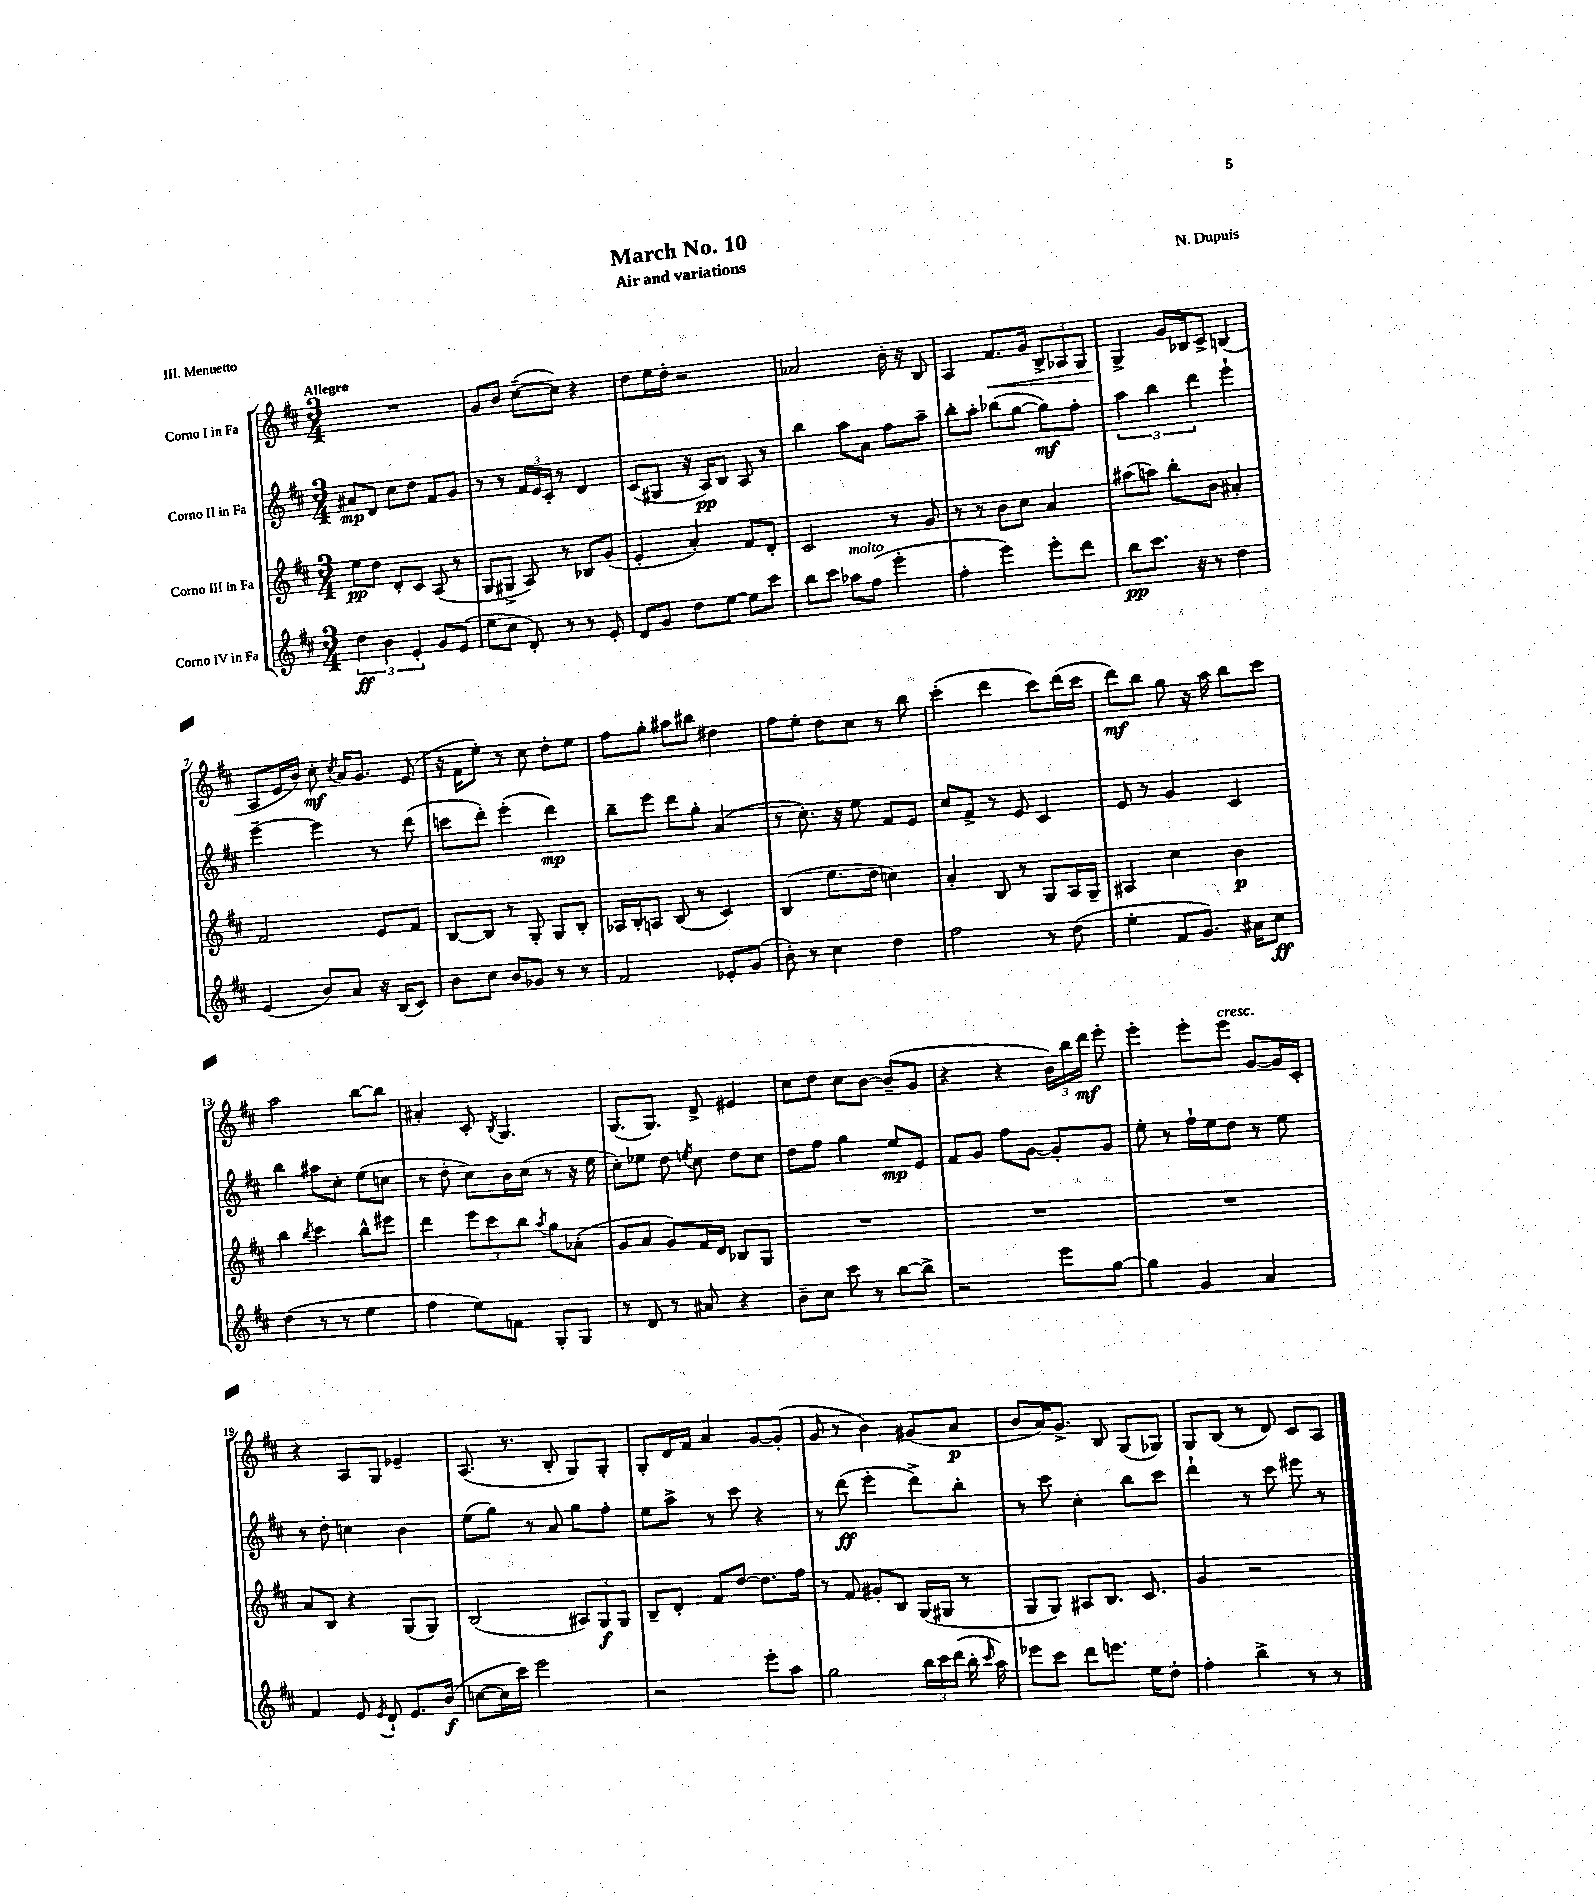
\header { title = "March No. 10" composer = "N. Dupuis" subtitle = "Air and variations" piece = "III. Menuetto" }
<<
\new StaffGroup <<
\new Staff = "s0" \with { instrumentName = "Corno I in Fa" } {
    \clef treble \key d \major \numericTimeSignature \time 3/4 \tempo "Allegro"
    \autoBeamOff R2. |
    g'8[ b'8] cis''8[~--( cis''8]) r4 |
    d''8[ e''16 d''16]-. r2 |
    aes'2 b'16-. r16 b8 |
    a4 fis'8.[\< g'16] \tuplet 3/2 { b8[-> aes8 g8] } |
    g4->\! g'16[ bes16 cis'8]-> b4( |
    a8[ e'16 b'16]) cis''8-.\mf \acciaccatura { cis''8 } a'16[ g'8.] e'8( |
    r16 fis'16[ e''8]-.) r8 cis''8 d''8[-. e''8] |
    fis''8[ g''8]-. ais''8[ bis''8] dis''4 |
    fis''8[ e''8]-. d''8[ cis''8] r8 b''8 |
    cis'''4-.( d'''4 cis'''8[) d'''16( cis'''16] |
    d'''8[\mf) b''8] g''8 r16 a''16 b''8[ cis'''8] |
    a''2 b''8[~ b''8] |
    ais'4-. cis'8-. \acciaccatura { b8 } g4. |
    g8.[( g8.]) d'8-> eis'4 |
    cis''8[ d''8] cis''8[ b'8]~ b'8[--( g'8] |
    r4 r4 \tuplet 3/2 { b'16[) b''16 d'''16]\mf } e'''8-. |
    e'''4-. e'''8[-. e'''8]^\markup { \italic "cresc." } g'8[~ g'16 cis'16]-. |
    r4 a8[ g8] ees'4-- |
    a8.( r8. b8-. g8[) g8]-. |
    g8[-. d'16 fis'16] a'4 g'8[~ g'8]-.( |
    g'8 r8 b'4) gis'8[( a'8]\p |
    b'8[ a'16) g'8.]-> b8 g8[( ges8]) |
    g8[ b8]( r8 d'8) cis'8[ a8] \bar "|." |
}
\new Staff = "s1" \with { instrumentName = "Corno II in Fa" } {
    \clef treble \key d \major \numericTimeSignature \time 3/4
    \autoBeamOff ais'8[\mp d'8] cis''8[ d''8] fis'8[ g'8] |
    r8 r8 \tuplet 3/2 { fis'16[ e'16 cis'16]-. } r8 d'4 |
    cis'8[( gis8] r16 a16[\pp) b8] a8 r8 |
    b''4 a''8[ a'8] fis''8[ a''8]-- |
    b''8[-. a''8]-. bes''8[( g''8]~ g''8[\mf) fis''8]-. |
    \tuplet 3/2 { a''4 b''4 d'''4 } e'''4-! |
    e'''4~-- e'''4 r8 d'''8( |
    c'''8[ d'''8]-.) e'''4-.( d'''4\mp) |
    b''8[-- e'''8] d'''8[ g''8]-. a'4( |
    r8 cis''8.-.) r16 e''8 fis'8[ e'8] |
    cis''8[ fis'8]-> r8 e'8 cis'4 |
    e'8 r8 g'4 cis'4 |
    b''4 ais''8[ cis''8]-. e''8[( c''8] |
    r8 d''8-. cis''8[) b'16 cis''16]( r8 r16 e''16 |
    cis''8[-.) ees''8] d''8 \acciaccatura { e''8 } cis''8 d''8[ cis''8] |
    d''8[ fis''8] g''4 e''8[\mp e'8] |
    fis'8[ g'8] fis''8[ g'8]~ g'8[-. g'8] |
    e''8-. r8 fis''16[-! e''16 d''8] r8 e''8 |
    r8 d''8-. c''4 b'4 |
    e''8[( g''8]) r8 a'8 g''8[ fis''8]-. |
    e''8[ a''8]-> r8 cis'''8 r4 |
    r8 d'''8\ff( e'''4-. d'''8[->) b''8]-. |
    r8 cis'''8 cis''4-. b''8[ cis'''8] |
    d'''4-! r8 cis'''8 eis'''8 r8 \bar "|." |
}
\new Staff = "s2" \with { instrumentName = "Corno III in Fa" } {
    \clef treble \key d \major \numericTimeSignature \time 3/4
    \autoBeamOff e''8[\pp d''8] d'8[-. cis'8] a8( r8 |
    g8[ gis8]-> a8) r8 bes8[ g'8]( |
    e'4-. a'4-.) fis'8[ d'8]-. |
    cis'2 r8 g'8 |
    r8 r8 b'8[ cis''8] a'4 |
    ais''8[( a''8]) b''8[-. b'8] ais'4-. |
    fis'2 e'8[ fis'8] |
    b8[~ b8] r8 g8-. g8[ b8]-. |
    aes16[ b16-. a8] b8( r8 cis'4) |
    b4( e''8.[ d''16] c''4) |
    a'4-. b8 r8 g8[ a16 g16]-- |
    ais4 cis''4 b'4\p |
    b''4 \acciaccatura { b''8 } cis'''4 b''8[-^ eis'''8] |
    d'''4 \tuplet 3/2 { e'''8[ cis'''8 b''8] } \acciaccatura { a''8 } g''8[ aes'8]-.( |
    g'8[ a'8] g'8[) fis'16 d'16] bes8[ g8] |
    R2. |
    R2. |
    R2. |
    a'8[ b8] r4 g8[( g8]) |
    b2( \tuplet 3/2 { ais8[) g8\f g8] } |
    b8[-- d'8]-. fis'8[ d''8]~ d''8.[ fis''16] |
    r8 fis'8 gis'8[-. b8] g16[( gis16] r8 |
    g8[ g8]) ais8[ b8.] cis'8. |
    g'4 r2 \bar "|." |
}
\new Staff = "s3" \with { instrumentName = "Corno IV in Fa" } {
    \clef treble \key d \major \numericTimeSignature \time 3/4
    \autoBeamOff \tuplet 3/2 { d''4\ff b'4 e'4-. } g'8[ e'8]( |
    e''8[ cis''8] d'8-.) r8 r8 e'8-. |
    d'8[ g'8] d''8[ e''8]~ e''8[ cis'''8] |
    b''8[ cis'''8] aes''8[^\markup { \italic "molto" } fis''8]( e'''4-. |
    fis''4-. e'''4) e'''8[-. d'''8] |
    b''8[\pp cis'''8.] r16 r8 d''4 |
    e'4( b'8[) a'8] r16 b16[( cis'8]) |
    b'8[ cis''8] b'8[ ges'8] r8 r8 |
    fis'2 ees'8[-. g'8]( |
    b'8-.) r8 cis''4 d''4 |
    fis''2 r8 d''8( |
    e''4-. fis'8[ g'8.]) ais'16[ cis''8]\ff |
    d''4( r8 r8 e''4 |
    fis''4 e''8[) f'8] g8[-. g8] |
    r8 d'8 r8 ais'8 r4 |
    b'8[-- cis''8] cis'''8 r8 b''8[~ b''8]-> |
    r2 e'''8[ g''8]~ |
    g''4 g'4 a'4 |
    fis'4 e'8 \acciaccatura { e'8 } d'8-! e'8.[ b'16]\f( |
    c''8[~ c''16 cis'''16]) e'''2 |
    r2 e'''8[-. a''8] |
    g''2 \tuplet 3/2 { b''16[ cis'''16 d'''16]( } b''16-. \grace { cis'''16 } a''16) |
    ees'''8[ cis'''8] d'''8[ e'''8.] e''16[ d''8]-. |
    fis''4-. b''4-> r8 r8 \bar "|." |
}
>>
>>
